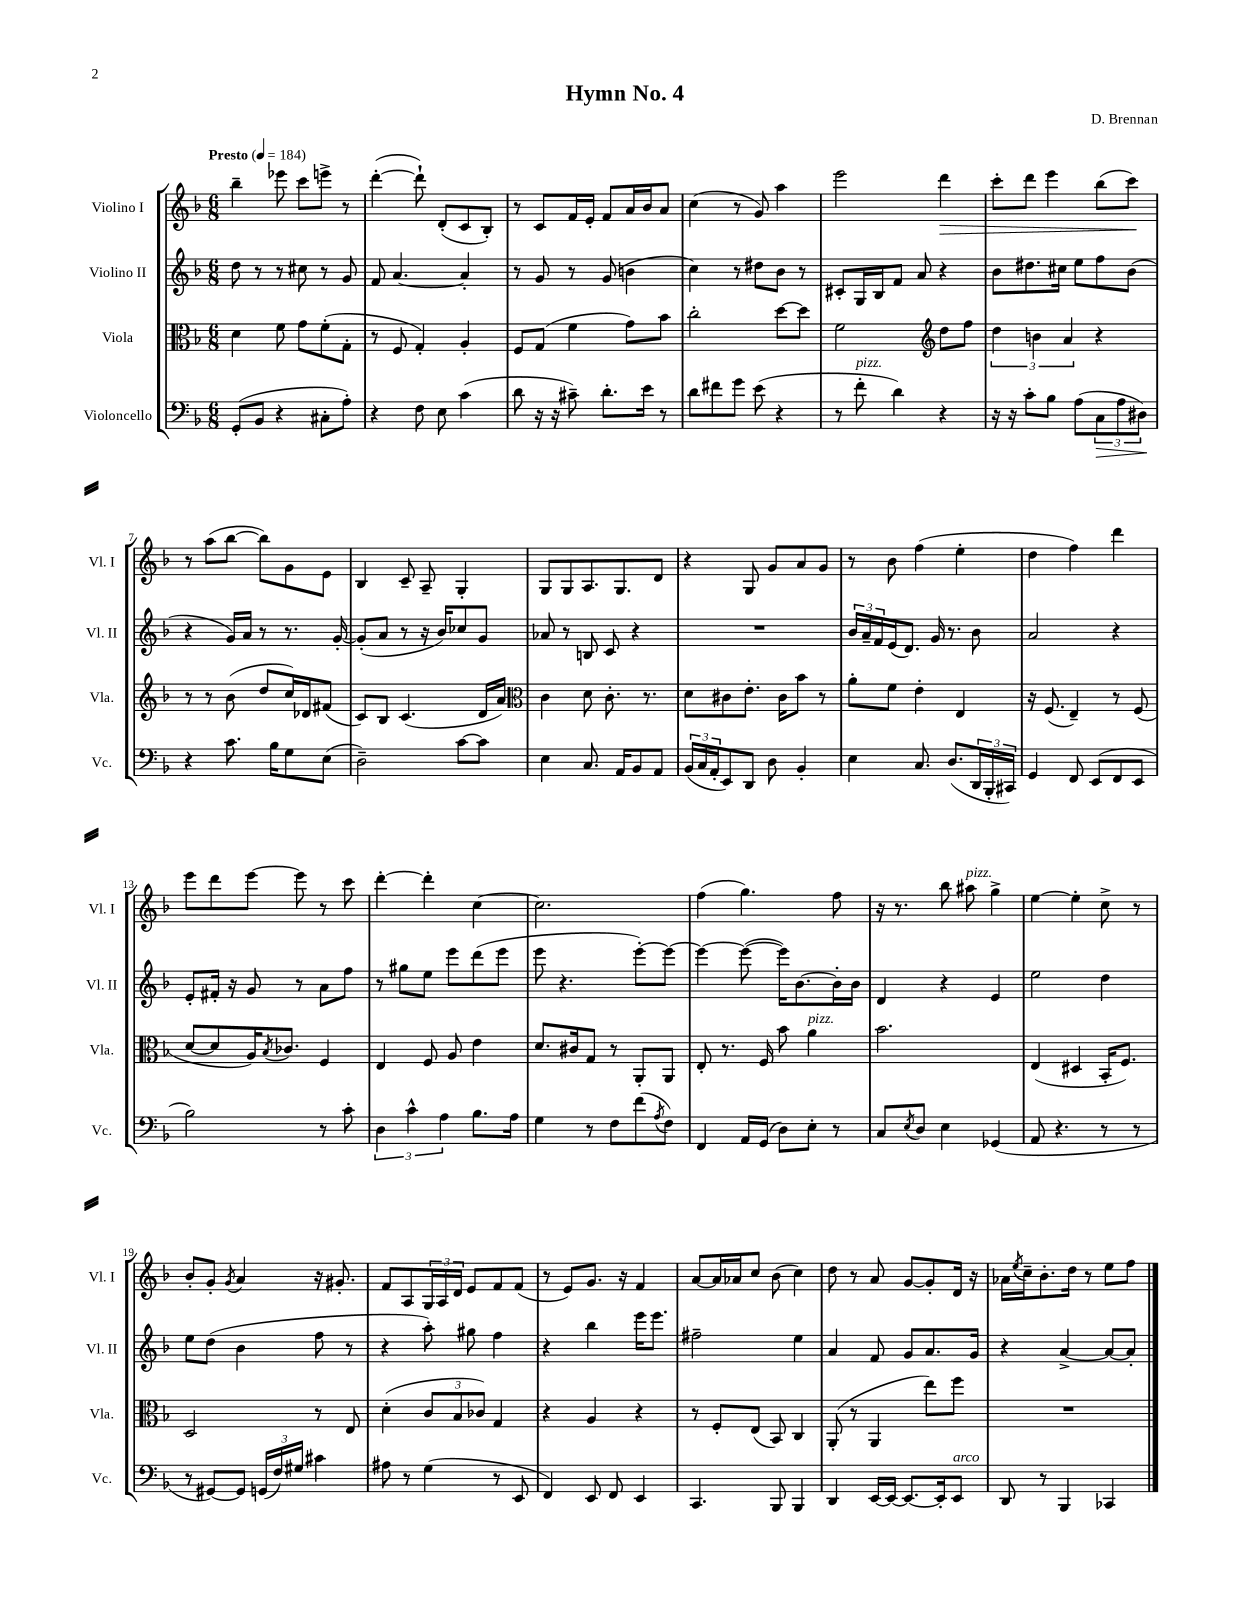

**kern	**kern	**kern	**kern
*staff4	*staff3	*staff2	*staff1
*clefF4	*clefC3	*clefG2	*clefG2
*k[b-]	*k[b-]	*k[b-]	*k[b-]
*M6/8	*M6/8	*M6/8	*M6/8
*MM184	*MM184	*MM184	*MM184
(8GG'	4d	8dd	4bb-~
8BB-	.	8r	.
4r	8f	8r	8eee-
.	8g	8cc#	8ccc
8C#'	(8f'	8r	8eee^
8A')	8G'	8g	8r
=	=	=	=
4r	8r	8f	([4ddd'
.	8F	[4.a	.
8F	4G')	.	8ddd`])
8E	.	.	(8d'
(4c	4A'	4a']	8c
.	.	.	8B-')
=	=	=	=
8d	8F	8r	8r
16r	(8G	8g	8c
16r	.	.	.
8c#~)	4f	8r	16f
.	.	.	16e'
8.d'	.	(8g	8f
.	8g)	4b	16a
16e	.	.	16b-
8r	8b-	.	8a
=	=	=	=
8d	2cc'	4cc)	(4cc
8f#	.	.	.
8g	.	8r	8r
(8e	.	8dd#	8g)
4r	[8dd	8b-	4aa
.	8dd]	8r	.
=	=	=	=
8r	2f	8c#'	2eee
8f'	.	16G	.
.	.	16B-	.
4d)	.	8f	.
.	.	8a	.
*	*clefG2	*	*
4r	8dd	4r	4ddd
.	8ff	.	.
=	=	=	=
16r	6dd	8b-	8ccc'
16r	.	.	.
8c'	.	8.dd#	8ddd
.	6b	.	.
8B-	.	.	4eee
.	.	16cc#	.
.	6a	.	.
(8A	.	8ee	.
12C	4r	8ff	(8bb-
12A	.	.	.
.	.	(8b-	8ccc)
12D#)	.	.	.
=	=	=	=
4r	8r	4r	8r
.	8r	.	(8aa
8.c	(8b-	16g)	[8bb-
.	.	16a	.
.	8dd	8r	8bb-])
16B-	.	.	.
8G	16cc)	8.r	8g
.	16d-	.	.
(8E	(8f#	.	8e
.	.	[16g'	.
=	=	=	=
2D~)	8c)	(8g']	4B-
.	8B-	8a	.
.	(4.c	8r	8c~
.	.	16r	8A~
.	.	16b-)	.
[8c	.	8cc-	4G'
8c]	16d	8g	.
.	16a)	.	.
=	=	=	=
*	*clefC3	*	*
4E	4c	8a-	8G
.	.	8r	8G
8.C	8d	8B	8.A
.	8.c'	8c	.
16AA	.	.	8.G
8BB-	.	4r	.
.	8.r	.	.
8AA	.	.	8d
=	=	=	=
(24BB-	8d	2.r	4r
24C	.	.	.
24AA'	.	.	.
8EE)	8c#	.	.
8DD	8.e'	.	8G
8D	.	.	8g
.	16c#	.	.
4BB-'	8b-	.	8a
.	8r	.	8g
=	=	=	=
4E	8a'	24b-	8r
.	.	24a~	.
.	.	24f	.
.	8f	(16e	8b-
.	.	8.d)	.
8.C	4e'	.	(4ff
.	.	16g	.
(8.D	.	8.r	.
.	4E	.	4ee'
24DD	.	8b-	.
24BBB-'	.	.	.
24CC#)	.	.	.
=	=	=	=
4GG	16r	2a	4dd
.	(8.F	.	.
8FF	4E~)	.	4ff)
(8EE	.	.	.
8FF	8r	4r	4ddd
8EE	(8F	.	.
=	=	=	=
2B-)	[8d	8e'	8eee
.	8d]	16f#'	8ddd
.	.	16r	.
.	16A)	8g	[8eee
.	8qB-	.	.
.	8.c-	.	.
.	.	8r	8eee]
8r	4F	8a	8r
8c'	.	8ff	8ccc
=	=	=	=
6D	4E	8r	[4ddd'
.	.	8gg#	.
6c^^	.	.	.
.	8F	8ee	4ddd']
6A	.	.	.
.	8A	8eee	.
8.B-	4e	(8ddd	[4cc
.	.	8eee	.
16A	.	.	.
=	=	=	=
4G	8.d	8eee	2.cc]
.	.	4.r	.
.	16c#	.	.
8r	8G	.	.
8F	8r	.	.
(8f	8AA'	[8eee')	.
8qA	.	.	.
8F)	8AA	8eee_	.
=	=	=	=
4FF	8E'	4eee_	(4ff
.	8.r	.	.
16AA	.	(8eee_	4.gg)
(16GG	16F	.	.
8D)	8b-	16eee])	.
.	.	[8.b-	.
8E'	4a	.	.
8r	.	16b-']	8ff
.	.	16b-	.
=	=	=	=
8C	2.b-	4d	16r
.	.	.	8.r
8qE	.	.	.
8D	.	.	.
4E	.	4r	8bb-
.	.	.	8aa#
(4GG-	.	4e	4gg^
=	=	=	=
8AA	(4E	2ee	[4ee
4.r	.	.	.
.	4D#	.	4ee']
8r	16BB-'	4dd	8cc^
.	8.F)	.	.
8r	.	.	8r
=	=	=	=
8r	2D	8ee	8b-'
[8GG#)	.	(8dd	8g'
.	.	.	8qg
8GG#]	.	4b-	4a
(24GG	.	.	.
24F)	.	.	.
24G#	.	.	.
4c#	8r	8ff	16r
.	.	.	8.g#'
.	8E	8r	.
=	=	=	=
8A#	(4d'	4r	8f
8r	.	.	8A
(4G	12c	8aa')	24G
.	.	.	24A
.	12B-	.	24d
.	.	8gg#	8e
.	12c-)	.	.
8r	4G	4ff	8f
8EE	.	.	(8f
=	=	=	=
4FF)	4r	4r	8r
.	.	.	8e)
8EE	4A	4bb-	8.g
8FF	.	.	.
.	.	.	16r
4EE	4r	16eee	4f
.	.	8.eee	.
=	=	=	=
4.CC	8r	2ff#~	[8a
.	8F'	.	16a]
.	.	.	16a-
.	(8E	.	8cc
8BBB-	8BB-)	.	(8b-
4BBB-	4C	4ee	4cc)
=	=	=	=
4DD	(8AA'	4a	8dd
.	8r	.	8r
[16EE	4AA	8f	8a
16EE_	.	.	.
8.EE_	.	8g	[8g
.	8ee)	8.a	8g']
16EE']	.	.	.
8EE	8ff	.	16d
.	.	16g	16r
=	=	=	=
8DD	2.r	4r	16a-
.	.	.	8qee
.	.	.	16cc~
8r	.	.	8.b-'
4BBB-	.	[4a^	.
.	.	.	16dd
.	.	.	8r
4CC-	.	8a_	8ee
.	.	8a']	8ff
==	==	==	==
*-	*-	*-	*-
